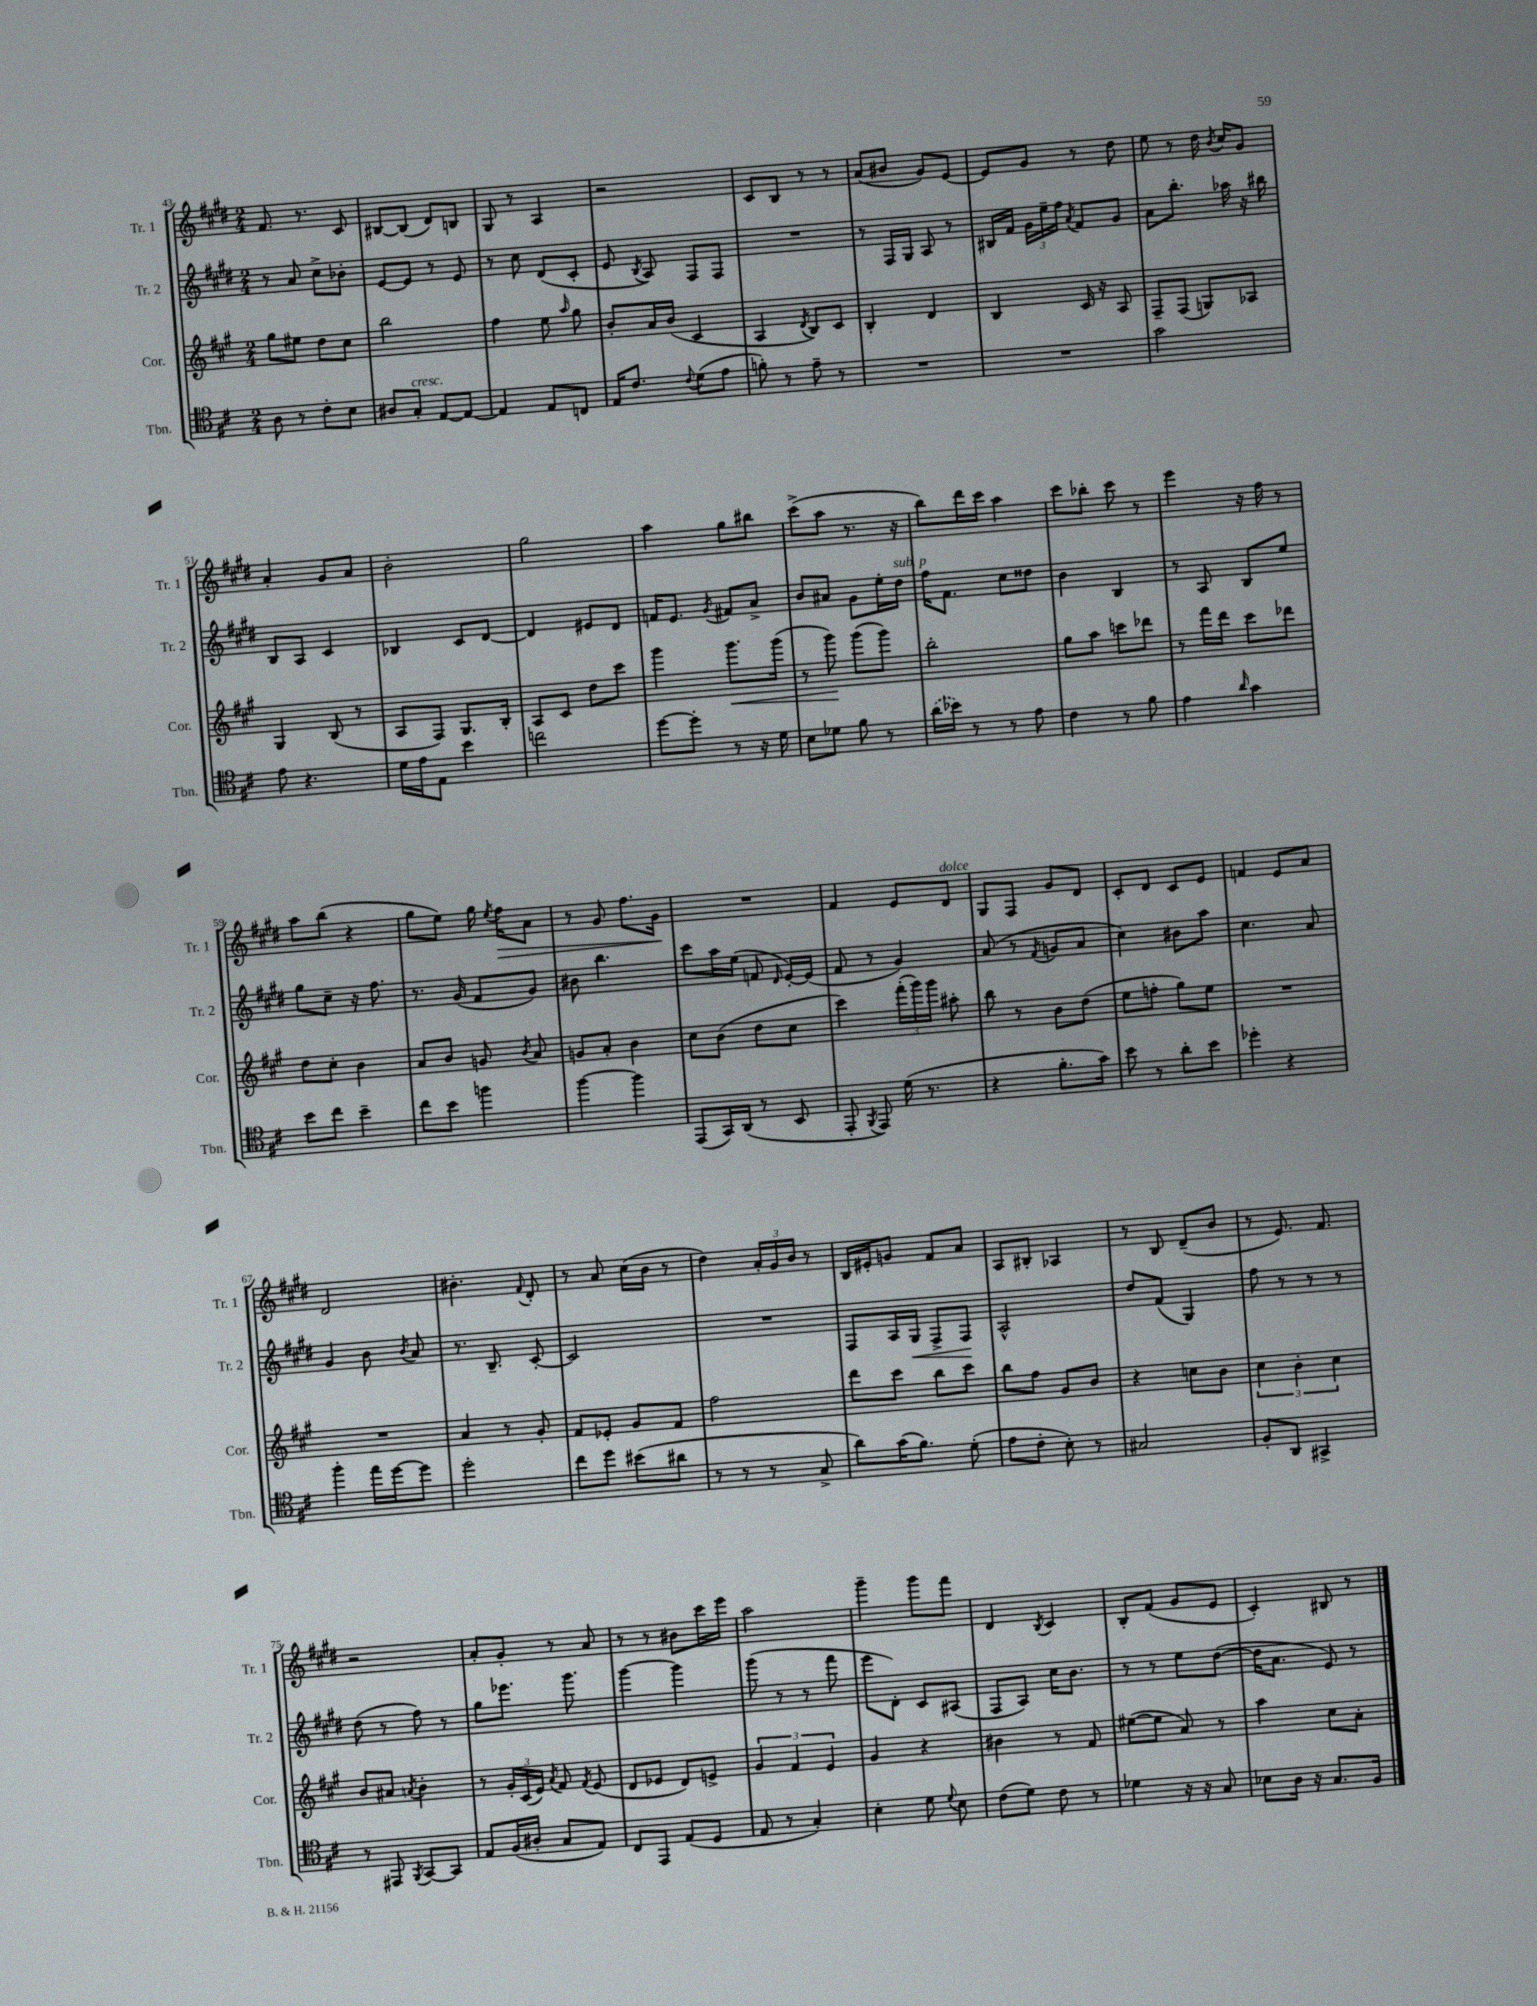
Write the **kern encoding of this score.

**kern	**kern	**dynam	**kern	**dynam	**kern	**dynam
*part4	*part3	*part3	*part2	*part2	*part1	*part1
*staff4	*staff3	*staff3	*staff2	*staff2	*staff1	*staff1
*I"Tbn.	*I"Cor.	*	*I"Tr. 2	*	*I"Tr. 1	*
*I'Tbn.	*I'Cor.	*	*I'Tr. 2	*	*I'Tr. 1	*
*clefC4	*clefG2	*	*clefG2	*	*clefG2	*
*k[f#c#]	*k[f#c#g#]	*	*k[f#c#g#d#]	*	*k[f#c#g#d#]	*
*M2/4	*M2/4	*	*M2/4	*	*M2/4	*
=43	=43	=43	=43	=43	=43	=43
8A\	8gg#\L	.	8r	.	8.f#/	.
8r	8ee#X\J	.	8a/	.	.	.
.	.	.	.	.	8.r	.
8c#'\L	8dd\L	.	8cc#^\L	.	.	.
8B\J	8cc#\J	.	8b-X'\J	.	8c#/	.
=44	=44	=44	=44	=44	=44	=44
8A#X/L	2bb\	.	[8e/L	.	[8B#X/L	.
!LO:TX:a:i:t=cresc.	!	!	!	!	!	!
8G'/J	.	.	8e/J]	.	(8B#/J]	.
[8E/L	.	.	8r	.	8d#/L)	.
8E/J_	.	.	8e/	.	8Bn/J	.
=45	=45	=45	=45	=45	=45	=45
4E/]	4ff#\	.	8r	.	8G#/	.
.	.	.	8cc#\	.	8r	.
8E/L	8ee\	.	(8d#/L	.	4A/	.
.	16qqaa/	.	.	.	.	.
8Cn/J	8gg#\	.	8c#'/J	.	.	.
=46	=46	=46	=46	=46	=46	=46
16E/KL	8b'/L	.	8e/	.	2r	.
8.c#/J	.	.	.	.	.	.
.	.	.	8qB/	.	.	.
.	16a/L	.	8A/)	.	.	.
.	(16b/JJ	.	.	.	.	.
8qqc#/	.	.	.	.	.	.
(8d\L	4c#/	.	8F#/L	.	.	.
8e\J	.	.	8F#/J	.	.	.
=47	=47	=47	=47	=47	=47	=47
8fn'\)	4A/	.	2r	.	8c#/L	.
8r	.	.	.	.	8B/J	.
.	8qd/	.	.	.	.	.
8e~\	8B/L)	.	.	.	8r	.
8r	8c#/J	.	.	.	8r	.
=48	=48	=48	=48	=48	=48	=48
2r	4B'/	.	8r	.	(8a/L	.
.	.	.	16F#/LL	.	8b#X/J	.
.	.	.	16G#/JJ	.	.	.
.	4d/	.	8A/	.	8g#/L)	.
.	.	.	8r	.	[8e/J	.
=49	=49	=49	=49	=49	=49	=49
2r	4B/	.	16B#X/LL	.	8e/L]	.
.	.	.	16f#/JJ	.	.	.
.	.	.	24g#\LL	.	8g#/J	.
.	.	.	24ee~\	.	.	.
.	.	.	24ff#\JJ	.	.	.
.	.	.	8qa/	.	.	.
.	16c#/	.	8f#/L	.	8r	.
.	16r	.	.	.	.	.
.	8A/	.	8g#/J	.	8dd#\	.
=50	=50	=50	=50	=50	=50	=50
2g\	8F#~/L	.	8a\L	.	8ee\	.
.	(8F#/J	.	8.bb'\J	.	8r	.
.	8Gn/L)	.	.	.	16dd#\	.
.	.	.	.	.	8qb/	.
.	.	.	16aa-X\	.	16cc#/KL	.
.	8A-X/J	.	16r	.	8g#/J	.
.	.	.	16bb#X\	.	.	.
!!LO:LB:g=z
=51	=51	=51	=51	=51	=51	=51
8e\	4G#/	.	8B/L	.	4a'/	.
4.r	.	.	8A/J	.	.	.
.	(8B/	.	4c#/	.	8g#/L	.
.	8r	.	.	.	8a/J	.
=52	=52	=52	=52	=52	=52	=52
16d\LL	8A/L	.	4B-X/	.	2b'\	.
16e\J	.	.	.	.	.	.
8E\J	8F#/J)	.	.	.	.	.
4b\	8.G#/L	.	8c#/L	.	.	.
.	.	.	[8d#/J	.	.	.
.	16B'/Jk	.	.	.	.	.
=53	=53	=53	=53	=53	=53	=53
2ccn\	8A/L	.	4d#/]	.	2gg#\	.
.	8c#/J	.	.	.	.	.
.	8dd\L	.	8e#X/L	.	.	.
.	8ccc#\J	.	8d#/J	.	.	.
=54	=54	=54	=54	=54	=54	=54
[8dd\L	4ggg#\	.	16fn/KL	.	4aa\	.
.	.	.	8.e/J	.	.	.
8dd'\J]	.	.	.	.	.	.
.	.	.	8qg#/	.	.	.
!	!	!LO:HP:b	!	!	!	!
8r	8.ggg#\L	<	8f#X/L	.	8gg#\L	.
16r	.	.	8a^/J	.	8bb#X\J	.
16d\	(16ggg#\Jk	.	.	.	.	.
=55	=55	=55	=55	=55	=55	=55
8B\L	8r	.	8b/L	.	(8ccc#^\L	.
8d-X\J	8ggg#\)	.	8a#X/J	.	8aa\J	.
8f#\	(8ggg#\L	[	8g#\L	.	8.r	.
8r	8ggg#\J)	.	16ee'\L	.	.	.
!	!	!	!LO:TX:a:i:t=sub. p	!	!	!
.	.	.	16dd#\JJ	.	16r	.
=56	=56	=56	=56	=56	=56	=56
(16a\LL	2bb'\	.	16ff#\KL	.	8bb\L)	.
16b-X\JJ)	.	.	8.f#\J	.	.	.
8r	.	.	.	.	16ddd#\L	.
.	.	.	.	.	16ccc#\JJ	.
8r	.	.	8cc#\L	.	4aa\	.
8e\	.	.	8dd##X\J	.	.	.
=57	=57	=57	=57	=57	=57	=57
4c#\	8gg#\L	.	4b\	.	8ccc#\L	.
.	8aa\J	.	.	.	8bb-X'\J	.
8r	8cccn\L	.	4B/	.	8ccc#\	.
8f#\	8ddd-X\J	.	.	.	8r	.
=58	=58	=58	=58	=58	=58	=58
4e\	8r	.	8r	.	4eee\	.
.	16fff#\LL	.	8A/	.	.	.
.	16ddd\JJ	.	.	.	.	.
16qqa/	.	.	.	.	.	.
4g\	8ccc#\L	.	8B/L	.	16r	.
.	.	.	.	.	16ff#\	.
.	8ddd-X\J	.	8ee/J	.	8r	.
!!LO:LB:g=z
=59	=59	=59	=59	=59	=59	=59
8b\L	8dd\L	.	8gg#\L	.	8aa\L	.
8cc#\J	8cc#'\J	.	8cc#~\J	.	(8bb\J	.
4b~\	4b\	.	16r	.	4r	.
.	.	.	8.ff#\	.	.	.
=60	=60	=60	=60	=60	=60	=60
8cc#\L	8a/L	.	8.r	.	8gg#\L	.
8b\J	8b/J	.	.	.	8ee\J)	.
.	.	.	(16g#/	.	.	.
4ffn\	8gn/	.	8f#/L	.	16gg#\	.
.	.	.	.	.	8qee/	.
!	!	!	!	!	!	!LO:HP:b
.	.	.	.	.	16ff#\KL	>
.	8qb/	.	.	.	.	.
.	8a/	.	8g#/J)	.	8a\J	.
=61	=61	=61	=61	=61	=61	=61
[4ff#\	8gn/L	.	8b#X\	.	8r	.
.	8a'/J	.	4.bb\	.	8g#/	.
4ff#\]	4b\	.	.	.	8.ff#\L	.
.	.	.	.	.	16g#\Jk	.
.	.	.	.	.	.	]
=62	=62	=62	=62	=62	=62	=62
(8EE/L	8cc#\L	.	8ccc#\L	.	2r	.
16GG/L)	(8b\J	.	16aa\L	.	.	.
(16AA/JJ	.	.	(16ee\JJ	.	.	.
8r	8dd\L	.	8fn/	.	.	.
.	.	.	16qqd#/	.	.	.
8BB/	8cc#\J	.	[16e'/LL)	.	.	.
.	.	.	(16e/JJ]	.	.	.
=63	=63	=63	=63	=63	=63	=63
8EE'/	4ccc#\)	.	8f#/	.	4f#/	.
8qFF#/	.	.	.	.	.	.
8EE/)	.	.	8r	.	.	.
(16d\	(24fff#'\LL	.	4g#/)	.	8e/L	.
.	24ggg#\)	.	.	.	.	.
8.r	.	.	.	.	.	.
.	24ggg#\JJ	.	.	.	.	.
!	!	!	!	!	!LO:TX:a:i:t=dolce	!
.	8aa#X'\	.	.	.	8d#/J	.
=64	=64	=64	=64	=64	=64	=64
4r	8bb\	.	(8a/	.	8G#/L	.
.	8r	.	8r	.	8F#/J	.
.	.	.	8qf#/	.	.	.
8.f#'\L	8b\L	.	8gn/L	.	8g#/L	.
.	(8dd\J	.	8a/J	.	8d#/J	.
16g\Jk)	.	.	.	.	.	.
=65	=65	=65	=65	=65	=65	=65
8b\	8ee\L	.	4cc#\)	.	8c#'/L	.
8r	8ffn'\J	.	.	.	8d#/J	.
8a'\L	8gg#\L)	.	8b#X\L	.	8c#/L	.
8b\J	8ee\J	.	8aa\J	.	8e/J	.
=66	=66	=66	=66	=66	=66	=66
4dd-X'\	2r	.	4.cc#\	.	4fn/	.
4r	.	.	.	.	8e/L	.
.	.	.	8a/	.	8a/J	.
!!LO:LB:g=z
=67	=67	=67	=67	=67	=67	=67
4ff#'\	2r	.	4g#/	.	2d#/	.
16ee\LL	.	.	8b\	.	.	.
[16dd\J	.	.	.	.	.	.
.	.	.	8qb/	.	.	.
8dd\J]	.	.	8a/	.	.	.
=68	=68	=68	=68	=68	=68	=68
2dd'\	4a/	.	8.r	.	4.b#X'\	.
.	.	.	8.B~/	.	.	.
.	8r	.	.	.	.	.
.	.	.	.	.	8qqf#/	.
.	8g#'/	.	[8c#'/	.	8d#'/	.
=69	=69	=69	=69	=69	=69	=69
8cc#\L	8f#/L	.	2c#/]	.	8r	.
8dd\J	8e-X'/J	.	.	.	8a/	.
(8b#X\L	8g#/L	.	.	.	(16cc#\LL	.
.	.	.	.	.	16b\JJ	.
8a#X\J	8f#/J	.	.	.	8r	.
=70	=70	=70	=70	=70	=70	=70
8r	2ff#\	.	2r	.	4dd#\)	.
8r	.	.	.	.	.	.
8r	.	.	.	.	24a'/LL	.
.	.	.	.	.	24g#/	.
.	.	.	.	.	24b/JJ	.
8G^/	.	.	.	.	8r	.
=71	=71	=71	=71	=71	=71	=71
8a\L)	8ddd\L	.	8F#/L	.	16B/LL	.
.	.	.	.	.	16e#X'/J	.
(16g\K	8ccc#\J	.	16A/L	.	8gn/J	.
!	!	!	!	!LO:HP:b	!	!
8.f#\J)	.	.	16G#/JJ	<	.	.
.	8bb\L	.	8F#^/L	.	8f#/L	.
(8d'\	8ccc#\J	.	8F#/J	.	8a/J	.
.	.	.	.	[	.	.
=72	=72	=72	=72	=72	=72	=72
8e\L	8bb\L	.	2A^^/	.	8A/L	.
8c#'\J	8ff#\J	.	.	.	8B#X'/J	.
8B'\)	8g#/L	.	.	.	4A-X/	.
8r	8b/J	.	.	.	.	.
=73	=73	=73	=73	=73	=73	=73
2G#X/	4r	.	8dd#/L	.	8r	.
.	.	.	(8f#/J	.	8B/	.
.	8ccn\L	.	4G#/)	.	(8d#~/L	.
.	8b\J	.	.	.	8b/J	.
=74	=74	=74	=74	=74	=74	=74
8F#'/L	6cc#\	.	8ff#\	.	8r	.
8AA/J	.	.	8r	.	8.e/)	.
.	6b'\	.	.	.	.	.
4GG#X^/	.	.	8r	.	.	.
.	.	.	.	.	8.f#/	.
.	6cc#\	.	.	.	.	.
.	.	.	8r	.	.	.
!!LO:LB:g=z
=75	=75	=75	=75	=75	=75	=75
8r	8b/L	.	(8dd#\	.	2r	.
8EE#X/	8a#X/J	.	8r	.	.	.
8qFF#/	8qan/	.	.	.	.	.
[8GG/L	4b'\	.	8ff#\)	.	.	.
8GG/J]	.	.	8r	.	.	.
=76	=76	=76	=76	=76	=76	=76
8E/L	8r	.	8gg#\L	.	8a'/L	.
(16F#/L	24g#'/LL	.	8.eee-X\J	.	8g#'/J	.
.	(24c#/	.	.	.	.	.
16A#X'/JJ	.	.	.	.	.	.
.	24e/JJ)	.	.	.	.	.
.	8qa/	.	.	.	.	.
8G/L	8f#/	.	.	.	8r	.
.	.	.	8.ggg#\	.	.	.
.	8qf#/	.	.	.	.	.
8E/J)	(8e/	.	.	.	8a/	.
=77	=77	=77	=77	=77	=77	=77
8C#/L	8d/L	.	[4ggg#\	.	8r	.
8EE/J	8e-X/J	.	.	.	8r	.
(8E/L	8d/L)	.	4ggg#\]	.	8b#X\L	.
8D/J	8en^/J	.	.	.	16ccc#\L	.
.	.	.	.	.	16eee\JJ	.
=78	=78	=78	=78	=78	=78	=78
8E/	6g#/	.	(8ggg#\	.	2aa\	.
8r	.	.	8r	.	.	.
.	6f#/	.	.	.	.	.
4G'/)	.	.	8r	.	.	.
.	6e/	.	.	.	.	.
.	.	.	8fff#\	.	.	.
=79	=79	=79	=79	=79	=79	=79
4B'\	4g#/	.	8eee\L	.	4ggg#~\	.
.	.	.	8d#'\J)	.	.	.
8d\	4r	.	8c#/L	.	8ggg#\L	.
8qqd/	.	.	.	.	.	.
8B\	.	.	(8A#X/J	.	8fff#\J	.
=80	=80	=80	=80	=80	=80	=80
(8c#\L	4b#X\	.	8F#/L	.	4d#/	.
8d\J)	.	.	8A/J)	.	.	.
.	.	.	.	.	8qB/	.
8c#\	8r	.	16cc#\KL	.	4c#/	.
.	.	.	8.b\J	.	.	.
8r	8f#/	.	.	.	.	.
=81	=81	=81	=81	=81	=81	=81
4d-X\	([8ee#X\L	.	8r	.	8B'/L	.
.	8ee#\J]	.	8r	.	(8f#/J	.
16r	8a/)	.	8ee\L	.	8g#/L	.
16r	.	.	.	.	.	.
8G/	8r	.	([8dd#\J	.	8e/J	.
=82	=82	=82	=82	=82	=82	=82
8B-X\L	4aa\	.	16dd#\KL]	.	4c#'/)	.
.	.	.	8.a\J	.	.	.
16A\Jk	.	.	.	.	.	.
16r	.	.	.	.	.	.
8.G/L	8cc#\L	.	8e/)	.	8B#X/	.
.	8a'\J	.	8r	.	8r	.
16F#/Jk	.	.	.	.	.	.
==	==	==	==	==	==	==
*-	*-	*-	*-	*-	*-	*-
